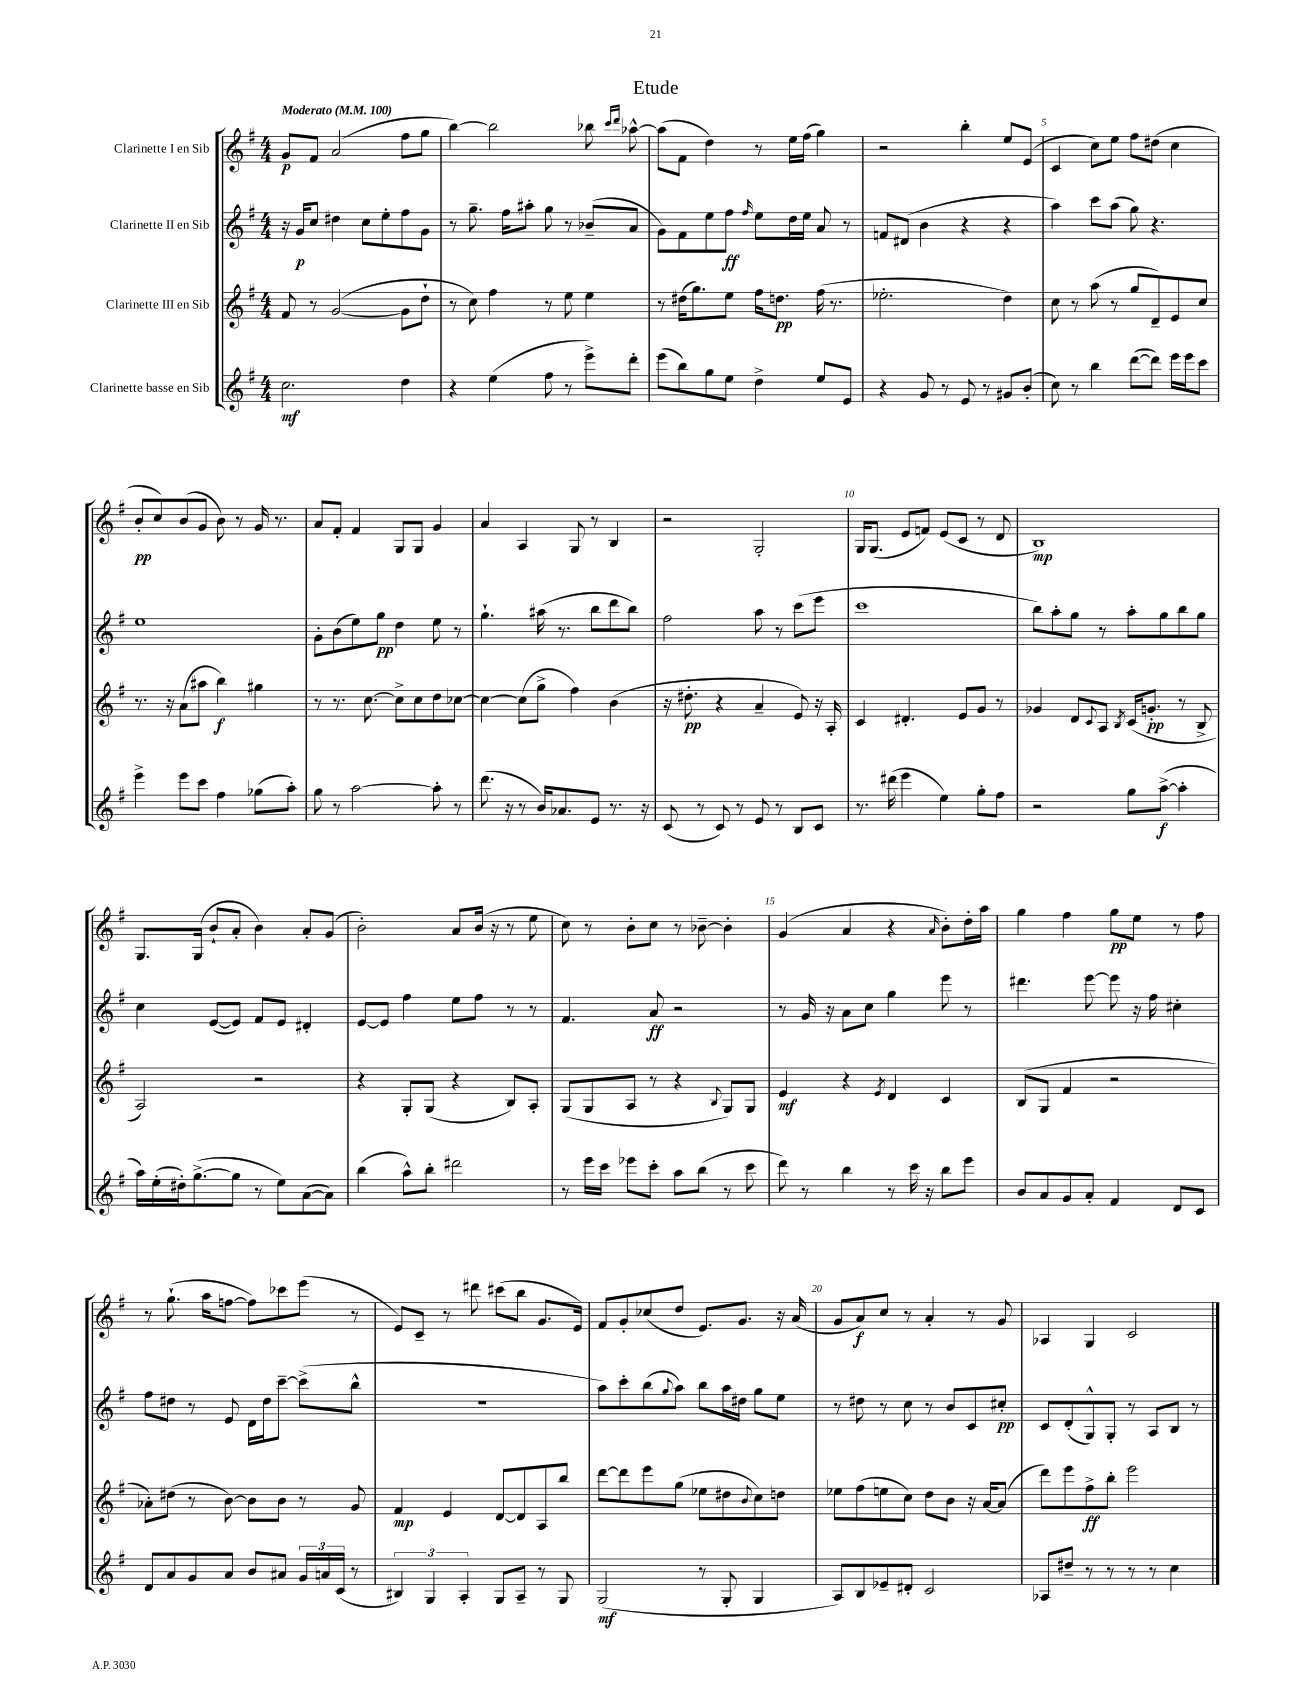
\header { title = "Etude" }
<<
\new StaffGroup <<
\new Staff = "s0" \with { instrumentName = "Clarinette I en Sib" } {
    \clef treble \key g \major \numericTimeSignature \time 4/4 \tempo "Moderato" 4 = 100
    g'8\p fis'8 a'2( fis''8 g''8 |
    b''4~) b''2 bes''8 \grace { c'''16 d'''16 } aes''8~-^ |
    aes''8( fis'8 d''4) r8 e''16 fis''16( g''4) |
    r2 b''4-. e''8 e'8( |
    c'4 c''8) e''8 fis''8 dis''8( c''4 |
    b'8-.\pp c''8) b'8( g'8 b'8) r8 g'16 r8. |
    a'8 fis'8-. fis'4 g8 g8 g'4 |
    a'4 a4 g8 r8 b4 |
    r2 g2-. |
    g16 g8.( e'8 f'8) e'8( c'8 r8 d'8 |
    b1\mp) |
    g8. g16( b'8-! a'8-. b'4) a'8-. g'8( |
    b'2-.) a'8 b'16( r16 r8 e''8 |
    c''8) r8 b'8-. c''8 r8 bes'8~-- bes'4-. |
    g'4( a'4 r4 \grace { a'16 } b'8-.) d''16-. a''16 |
    g''4 fis''4 g''8\pp e''8 r8 fis''8 |
    r8 g''8.-!( a''16 f''8~ f''8) ces'''8 e'''8( r8 |
    e'8) c'8-- r8 dis'''8 cis'''8( b''8 g'8. e'16) |
    fis'8 g'8-. ces''8( d''8 e'8.) g'8. r16 a'16( |
    g'8 a'8\f) c''8 r8 a'4-. r8 g'8 |
    aes4 g4 c'2 \bar "|." |
}
\new Staff = "s1" \with { instrumentName = "Clarinette II en Sib" } {
    \clef treble \key g \major \numericTimeSignature \time 4/4
    r16 g'16\p c''8 dis''4 c''8 e''8-. fis''8 g'8 |
    r8 g''8.-- fis''16 ais''8-. g''8 r8 bes'8--( a'8 |
    g'8) fis'8 e''8 fis''8\ff \grace { fis''16 } e''8 d''16 e''16 a'8 r8 |
    f'8 dis'8( b'4 r4 r4 |
    a''4) c'''8 a''8( g''8) r4. |
    e''1 |
    g'8-. b'8( e''8) g''8\pp d''4 e''8 r8 |
    g''4.-! ais''16( r8. b''8 d'''8 b''8) |
    fis''2 a''8 r8 c'''8( e'''8 |
    c'''1 |
    b''8) a''8-. g''8 r8 a''8-. g''8 b''8 g''8 |
    c''4 e'8~( e'8) fis'8 e'8 dis'4-. |
    e'8~ e'8 fis''4 e''8 fis''8 r8 r8 |
    fis'4. a'8\ff r2 |
    r8 g'16 r16 a'8 c''8 g''4 e'''8 r8 |
    dis'''4. e'''8~ e'''8 r16 fis''16 cis''4-. |
    fis''8 dis''8 r8 e'8 d'16 dis''16 c'''8~-- c'''8->( b''8-^ |
    R1 |
    a''8) c'''8-. b''8( \appoggiatura { g''8 } a''8) b''8 a''16 dis''16 g''8 e''8 |
    r8 dis''8 r8 c''8 r8 b'8 c'8 cis''8-.\pp |
    c'8 d'8-.( g8-^) g8-. r8 a8 b8 r8 \bar "|." |
}
\new Staff = "s2" \with { instrumentName = "Clarinette III en Sib" } {
    \clef treble \key g \major \numericTimeSignature \time 4/4
    fis'8 r8 g'2~( g'8 d''8-! |
    r8 c''8) fis''4 r8 e''8 e''4 |
    r8 dis''16( g''8.) e''8 fis''16 d''8.\pp fis''16( r8. |
    ees''2.-. d''4) |
    c''8 r8 a''8( r8 g''8 d'8--) e'8 c''8 |
    r8. r16 a'8( ais''8 b''4\f) gis''4 |
    r8 r8. c''8.~ c''8-> c''8 d''8 ces''8~ |
    ces''4~ ces''8( g''8-> fis''4) b'4( |
    r16 dis''8.-.\pp r4 a'4-- e'8) r16 a16-. |
    c'4 dis'4.-. e'8 g'8 r8 |
    ges'4 d'8 \appoggiatura { c'8 } a8 \acciaccatura { b8 } c'16( g'8.-.\pp r8 b8-> |
    a2) r2 |
    r4 g8-. g8( r4 b8) a8-. |
    g8( g8 a8 r8 r4 \appoggiatura { b8 } g8) g8 |
    e'4\mf r4 \acciaccatura { e'8 } d'4 c'4 |
    b8( g8 fis'4 r2 |
    aes'8-.) dis''8( r8 b'8~) b'8 b'8 r8 g'8 |
    fis'4\mp e'4 d'8~ d'8 a8 b''8 |
    d'''8~ d'''8 e'''8 g''8( ees''8 dis''8 \appoggiatura { b'8 } c''8) d''8 |
    ees''8 fis''8( e''8 c''8) d''8 b'8 r16 a'16~ a'8( |
    d'''8) e'''8 fis''8->\ff b''8-. e'''2 \bar "|." |
}
\new Staff = "s3" \with { instrumentName = "Clarinette basse en Sib" } {
    \clef treble \key g \major \numericTimeSignature \time 4/4
    c''2.\mf d''4 |
    r4 e''4( fis''8 r8 e'''8->) d'''8-. |
    e'''8( b''8) g''8 e''8 d''4-> e''8 e'8 |
    r4 g'8 r8 e'8 r8 gis'8 b'8-.( |
    c''8) r8 b''4 d'''8~( d'''8) e'''16 e'''16 c'''8 |
    e'''4-> e'''8 c'''8 fis''4 ges''8( a''8-.) |
    g''8 r8 a''2~ a''8-. r8 |
    d'''8.( r16 r8 b'16) aes'8. e'8 r8. r16 |
    c'8( r8 c'8) r8 e'8 r8 b8 c'8 |
    r8. dis'''16( e'''4 e''4) g''8-. fis''8 |
    r2 g''8 a''8~->\f( a''4-. |
    a''16) e''16-.( dis''16-.) g''8.~->( g''8 r8 e''8) a'8~( a'8) |
    b''4( a''8-^) b''8-. dis'''2 |
    r8 e'''16 c'''16 ees'''8 c'''8-. a''8 b''8( r8 c'''8 |
    d'''8) r8 b''4 r8 c'''16 r16 b''8 e'''8 |
    b'8 a'8 g'8 a'8-. fis'4 d'8 c'8 |
    d'8 a'8 g'8 a'8 b'8 ais'8 \tuplet 3/2 { g'16 a'16 c'16( } r8 |
    \tuplet 3/2 { bis4) g4 a4-. } g8 a8-- r8 g8 |
    g2\mf( r8 g8-. g4 |
    a8) b8 ees'8-- dis'8-. c'2 |
    aes8 dis''8-- r8 r8 r8 r8 c''4 \bar "|." |
}
>>
>>
\layout { \context { \Score \override BarNumber.break-visibility = ##(#f #t #t) barNumberVisibility = #(every-nth-bar-number-visible 5) } }
